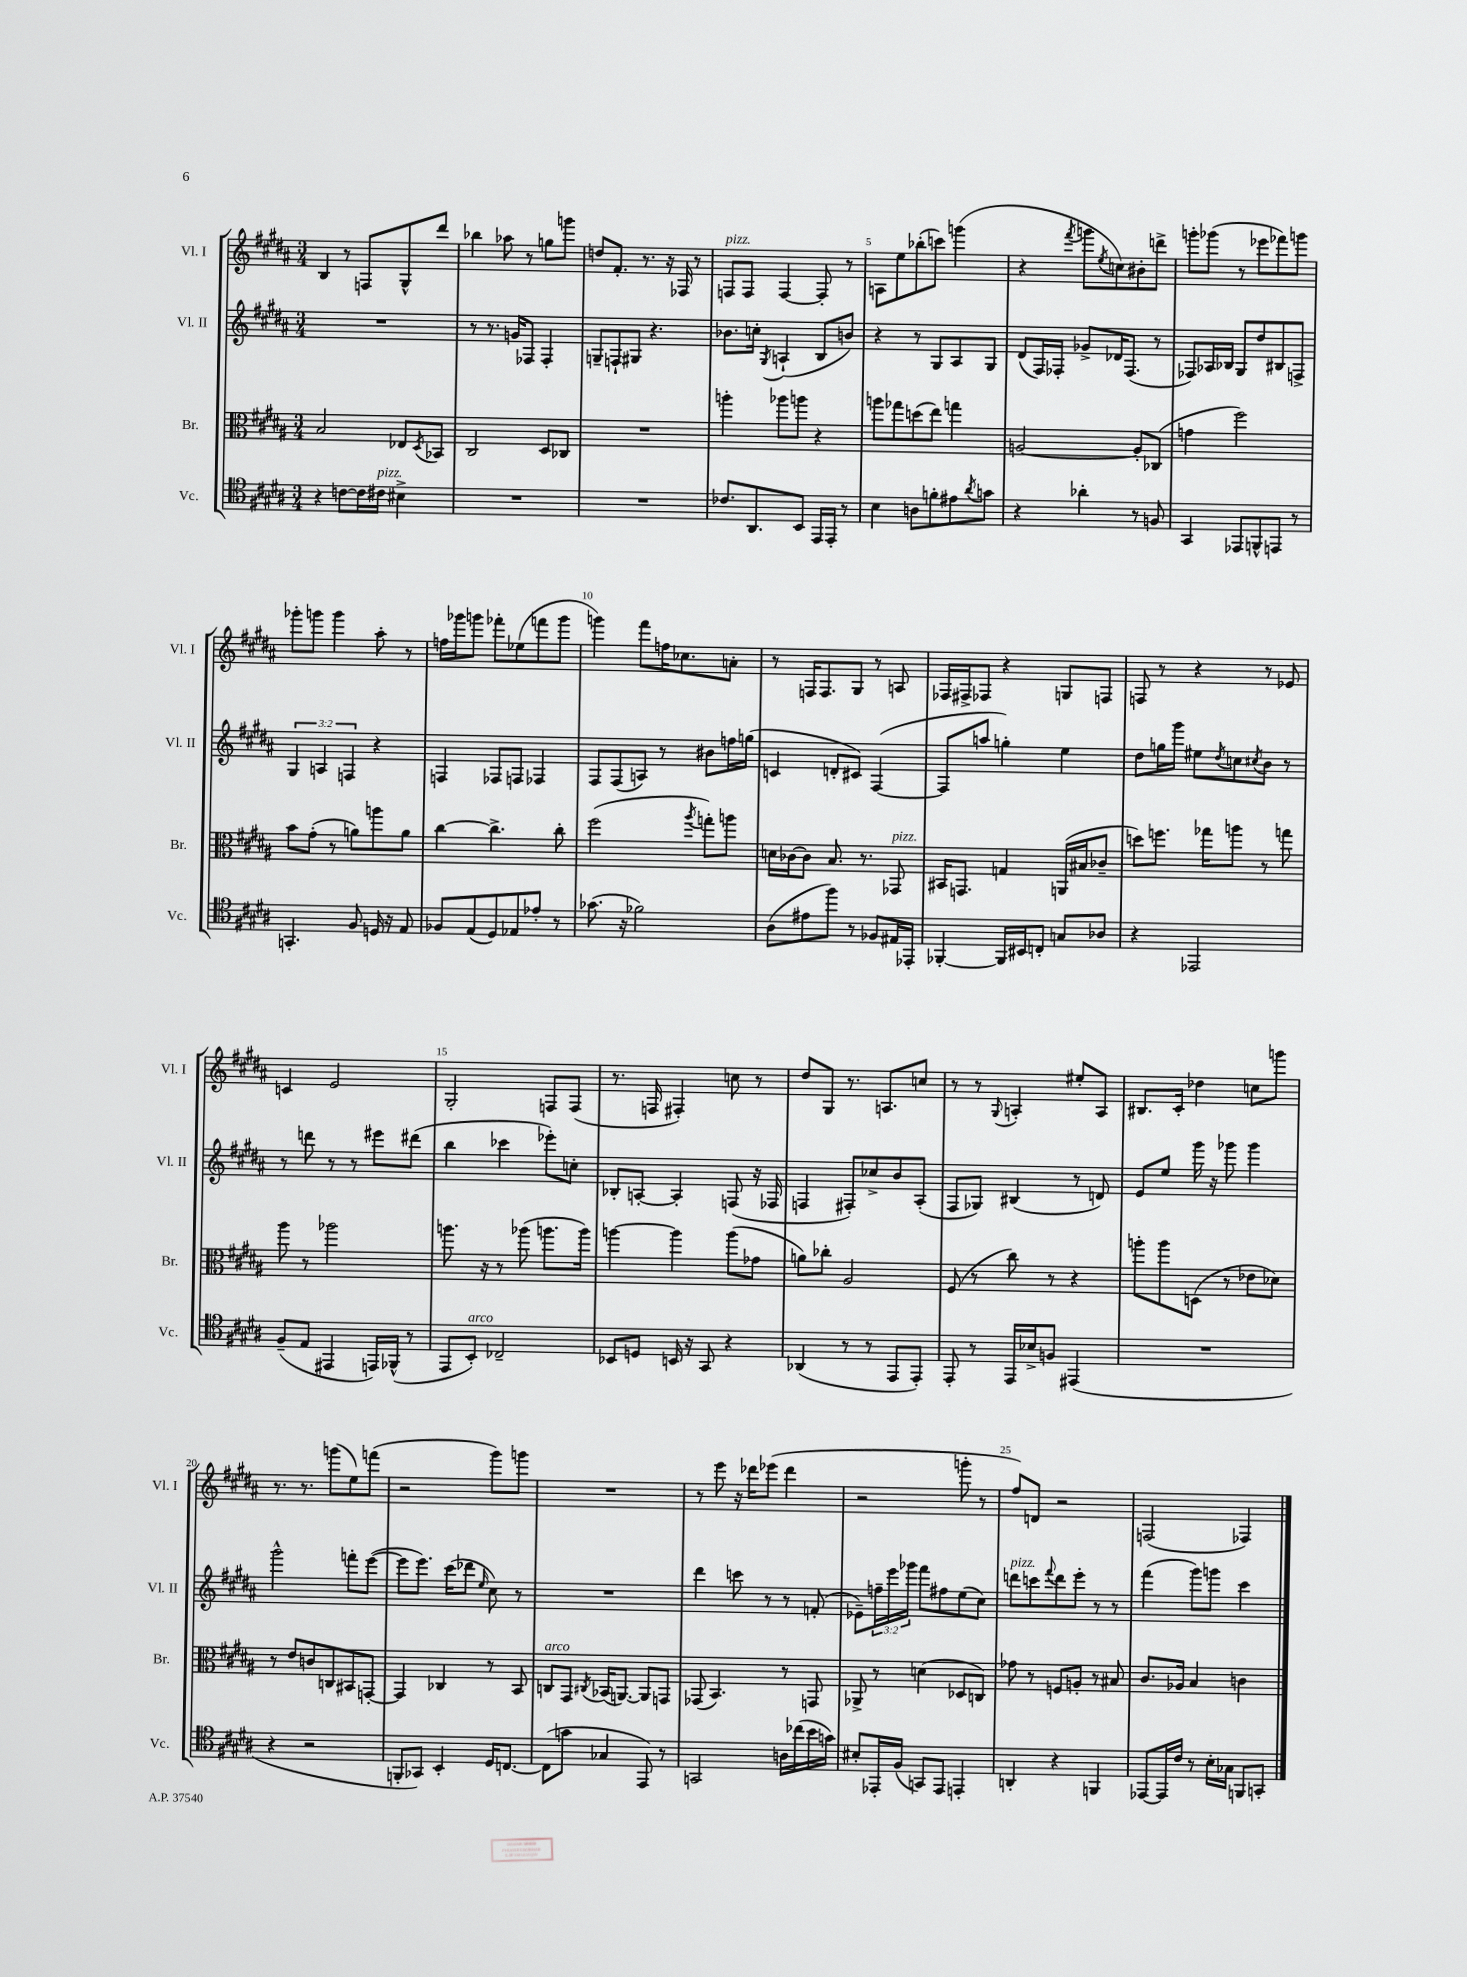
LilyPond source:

<<
\new StaffGroup <<
\new Staff = "s0" \with { instrumentName = "Vl. I" shortInstrumentName = "Vl. I" } {
    \clef treble \key b \major \numericTimeSignature \time 3/4
    b4 r8 f8 gis8-^ dis'''8 |
    bes''4 aes''8 r8 g''8 g'''8 |
    d''8 fis'8.-. r8. r16 fes16 r8 |
    f8^\markup { \italic "pizz." } f8 f4~ f8-. r8 |
    a8 e''8 bes''8-.( c'''8) g'''4( |
    r4 \acciaccatura { fis'''8 } g'''8 \acciaccatura { e''8 } c''8) bis'8-. d'''8-> |
    g'''8-. ges'''8( r8 ees'''8 fes'''8) g'''8 |
    ges'''8-. g'''8 g'''4 ais''8-. r8 |
    f''16 ges'''16 g'''8 fes'''8-. ees''8( f'''8 g'''8 |
    g'''4) fis'''8 f''16 ces''8. a'8-. |
    r8 f16 f8. gis8 r8 a8 |
    fes16 fis16-> fes8 r4 g8 f8 |
    f8 r8 r4 r8 ees'8 |
    c'4 e'2 |
    gis2-. f8 f8( |
    r8. f16 fis4-.) c''8 r8 |
    dis''8 gis8 r8. a8. c''8 |
    r8 r8 \appoggiatura { gis8 } a4-. eis''8-. a8 |
    bis8. cis'16-. des''4 c''8 g'''8 |
    r8. r8. g'''8( e''8) f'''8( |
    r2 gis'''8) g'''8 |
    R2. |
    r8 e'''8 r16 des'''16 ees'''8( des'''4 |
    r2 g'''8-. r8 |
    fis''8) d'8 r2 |
    f2( fes4) \bar "|." |
}
\new Staff = "s1" \with { instrumentName = "Vl. II" shortInstrumentName = "Vl. II" } {
    \clef treble \key b \major \numericTimeSignature \time 3/4 \override Staff.TupletNumber.text = #tuplet-number::calc-fraction-text
    R2. |
    r8 r8. g'16 fes8 fes4-. |
    g8-- f8-! gis8 r4. |
    bes'8. c''16-. \acciaccatura { gis8 } a4-!( b8 b'8) |
    r4 r8 gis8 ais8 gis8 |
    dis'8( fis16) fes16-. ges'8-> des'16 fes8.( r8 |
    fes8) aes16 bes16 gis8 dis''8 bis8 f8-> |
    \tuplet 3/2 { gis4 a4 f4 } r4 |
    f4 fes8 f8 fes4 |
    fis8 fis8( a8) r8 bis'8 f''16 g''16( |
    c'4 d'8-. cis'8) fis4~( |
    fis8 a''8 g''4-.) e''4 |
    dis''8 g''16 gis'''16 eis''8 \acciaccatura { dis''8 } c''8 \acciaccatura { cis''8 } b'8 r8 |
    r8 d'''8 r8 r8 eis'''8 dis'''8( |
    b''4 ces'''4 ees'''8-.) c''8-. |
    bes8-. a8~-. a4-. f8( r16 fes16 |
    f4 fis8-.) ces''8-> b'8 ais8-.( |
    fis8 ges8) bis4( r8 d'8) |
    e'8 e''8 gis'''16 r16 ges'''8 ges'''4 |
    gis'''2-^ f'''8-. e'''8~( |
    e'''8 e'''8.) cis'''16( des'''8 \grace { e''16 } cis''8) r8 |
    R2. |
    dis'''4 c'''8 r8 r8 f'8-.( |
    ees'8--) \tuplet 3/2 { f''16-- e'''16 ges'''16 } fis'''8 fis''8 e''8( cis''8) |
    d'''8^\markup { \italic "pizz." } c'''8 \appoggiatura { fis'''8 } d'''8 e'''8-. r8 r8 |
    fis'''4( gis'''8) g'''8 cis'''4 \bar "|." |
}
\new Staff = "s2" \with { instrumentName = "Br." shortInstrumentName = "Br." } {
    \clef alto \key b \major \numericTimeSignature \time 3/4
    b2 ees8 \acciaccatura { dis8 } bes,8 |
    cis2 dis8 ces8 |
    R2. |
    a''4-. aes''8 a''8 r4 |
    a''8 ges''8 d''8( e''8) g''4 |
    a2~ a8-. ces8( |
    g'4 fis''2) |
    b'8 gis'8-.( r8 a'8) a''8 a'8 |
    cis''4~ cis''4.-> cis''8-. |
    fis''2( \acciaccatura { ais''8 } g''8-.) a''8 |
    d'16 ces'16~ ces'8 b8. r8. ges,8^\markup { \italic "pizz." } |
    bis,16 g,8. g4 a,16( bis16 ces'8-- |
    d''8) f''8. ges''16 a''8 r8 g''8 |
    ais''8 r8 aes''2 |
    a''8. r16 r8 aes''8( a''8. a''16) |
    a''4~ a''4 a''8( ges'8 |
    a'8) ces''8-. ais2 |
    fis8( r8 cis''8) r8 r4 |
    a''8-. a''8 d8( r8 ees'8 des'8) |
    r8 e'8 c'8 c8 bis,8 g,8~-. |
    g,4 ces4 r8 b,8 |
    c8^\markup { \italic "arco" } gis,8 \acciaccatura { cis8 } bes,16( a,8.~) a,8 g,8 |
    ges,8( b,4.) r8 g,8 |
    aes,8-> r8 d'4( des8 c8) |
    ges'8 r8 f8 a8-. r8 bis8 |
    cis'8. aes16 b4 c'4 \bar "|." |
}
\new Staff = "s3" \with { instrumentName = "Vc." shortInstrumentName = "Vc." } {
    \clef tenor \key b \major \numericTimeSignature \time 3/4
    r4 c'8~ c'16 cis'16^\markup { \italic "pizz." } bis4-> |
    R2. |
    R2. |
    ces'8. ais,8. b,8 e,16 e,16-. r8 |
    b4 a8 f'8-. eis'8 \acciaccatura { ais'8 } g'8 |
    r4 aes'4-. r8 f8 |
    gis,4 ees,8 f,8-^ e,8 r8 |
    g,4.-. fis8 d16 r16 e8 |
    fes8 e8( dis8) ees8 ees'8-. r8 |
    ges'8.( r16 fes'2) |
    ais8( eis'8 fis''8) r8 fes8 eis16 ees,16-. |
    fes,4~-. fes,16 bis,16 c8-. g8 aes8 |
    r4 ees,2 |
    fis8--( e8 eis,4 e,16) fes,16-^( r8 |
    e,8 b,8-.^\markup { \italic "arco" }) ces2-- |
    bes,8 d8 b,16 r16 gis,8 r4 |
    aes,4( r8 r8 e,8 e,8-.) |
    e,8-. r8 e,16 bes16-> f8 eis,4( |
    R2. |
    r4 r2 |
    f,8-. ges,8) b,4-. dis16 c8.~ |
    c8( g'8 ges4 e,8) r8 |
    g,2 a16 ces''16( b'16 g'16) |
    bis8-. ees,16-. fis16( g,8) ees,8 e,4-. |
    a,4-. r4 f,4 |
    ees,8~ ees,16 cis'16 r8 b16-. ges16 f,8 g,8-. \bar "|." |
}
>>
>>
\layout { \context { \Score \override BarNumber.break-visibility = ##(#f #t #t) barNumberVisibility = #(every-nth-bar-number-visible 5) } }
